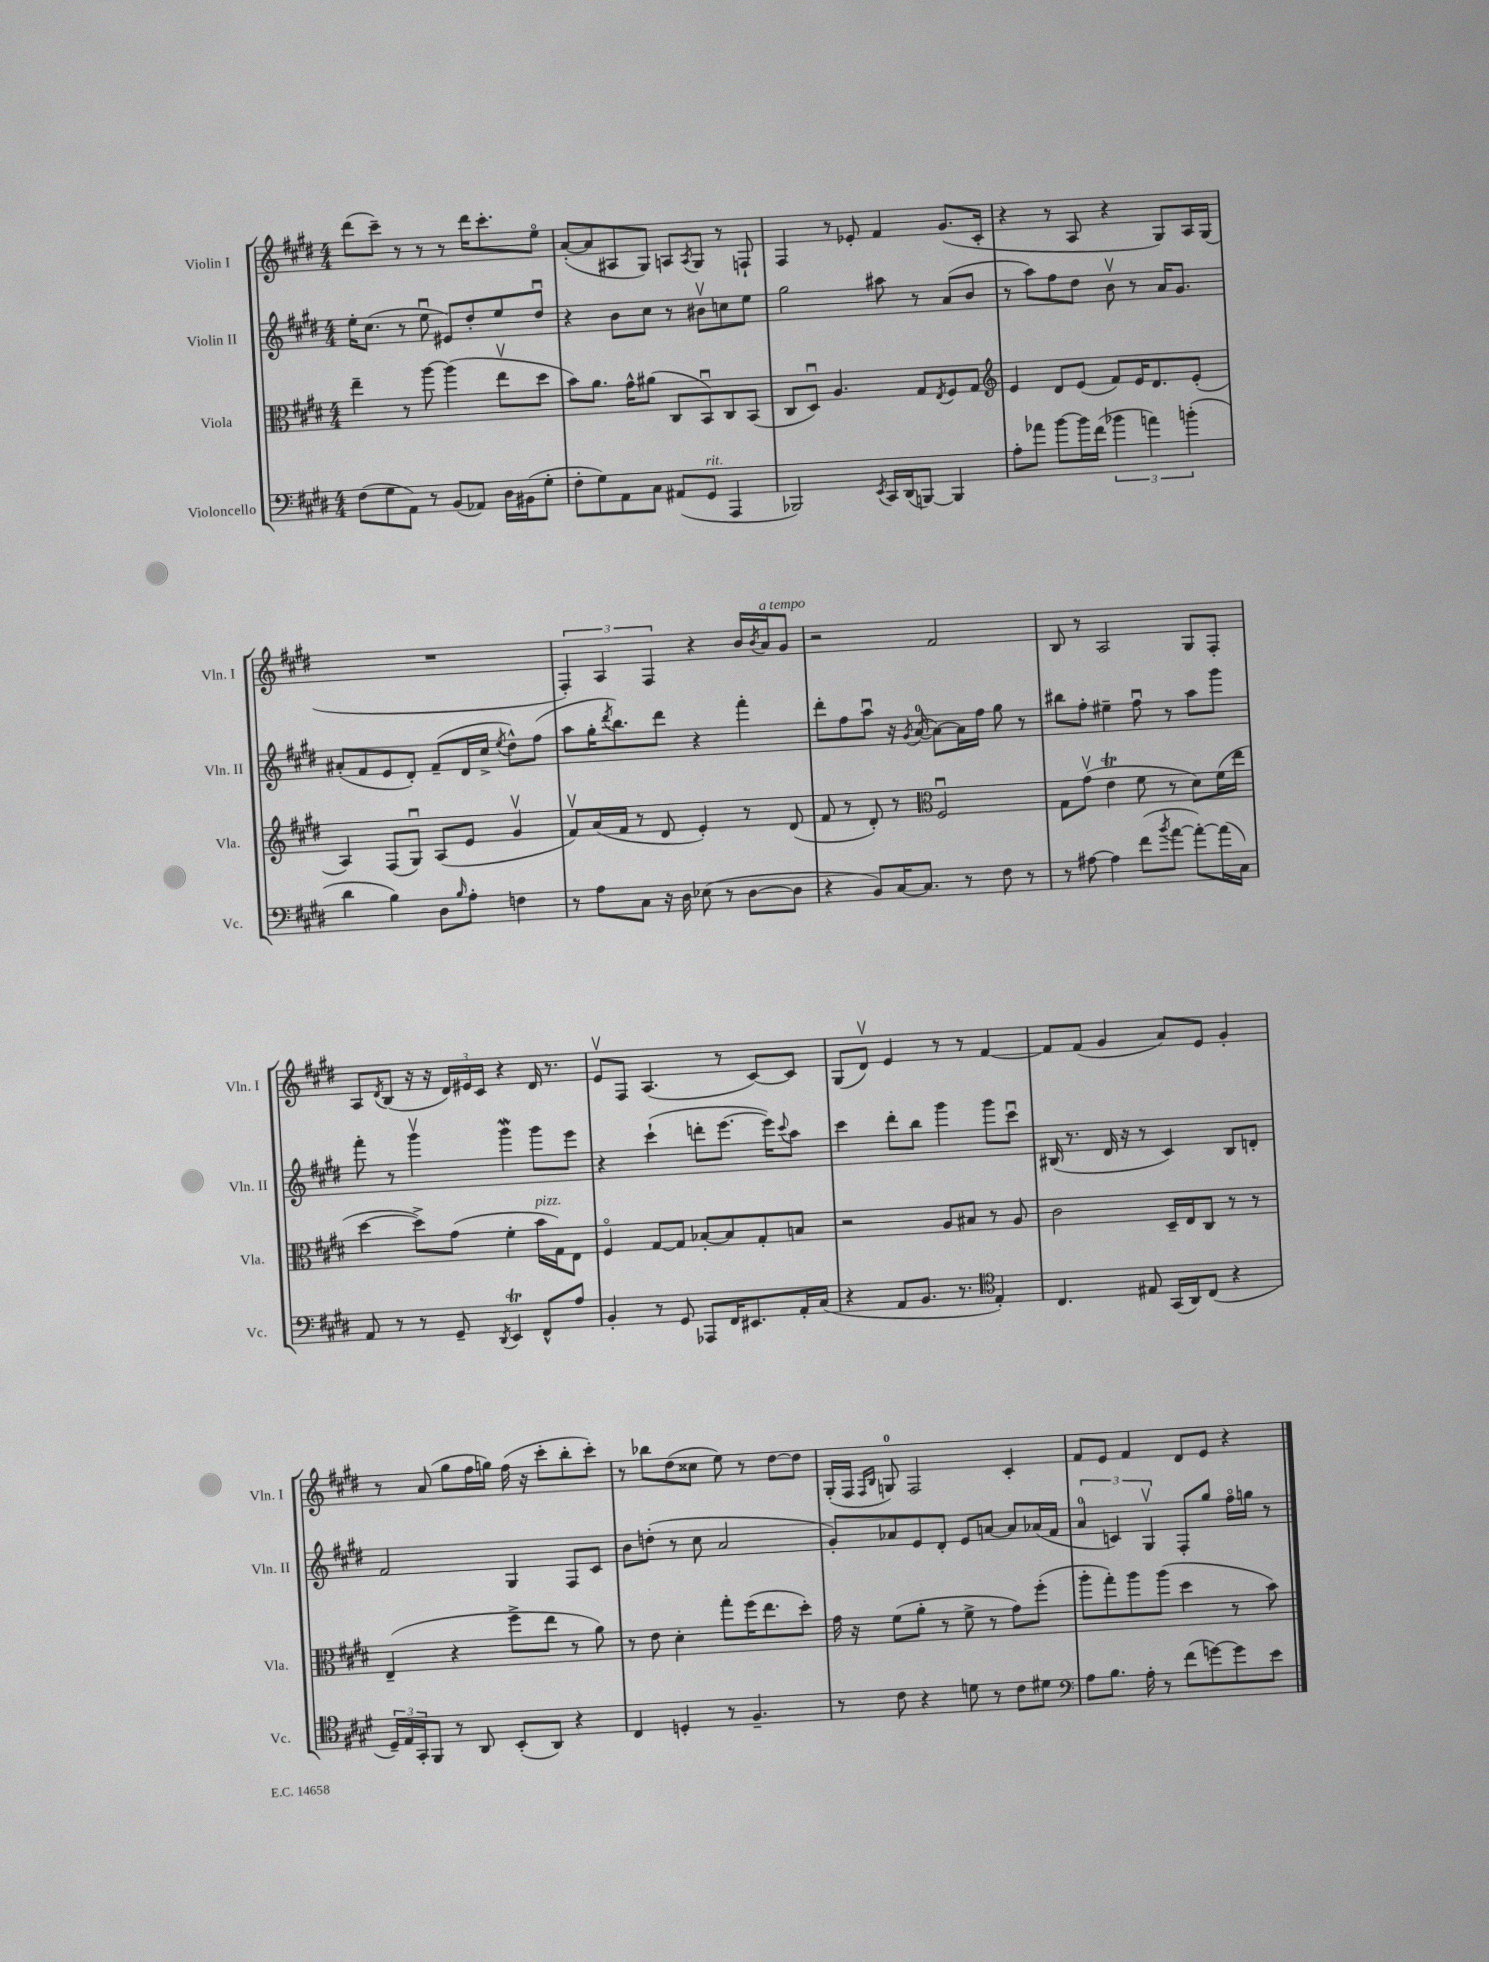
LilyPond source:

<<
\new StaffGroup <<
\new Staff = "s0" \with { instrumentName = "Violin I" shortInstrumentName = "Vln. I" } {
    \clef treble \key e \major \numericTimeSignature \time 4/4
    dis'''8( cis'''8--) r8 r8 r8 dis'''16 cis'''8.-. e''8\flageolet |
    a'8~-.( a'8 ais8 gis8) a8 \acciaccatura { a8 } gis8 r8 f8-! |
    fis4 r8 ees'8-. fis'4 gis'8.( cis'16-. |
    r4 r8 a8 r4 gis8) a16 gis16( |
    R1 |
    \tuplet 3/2 { fis4-.) a4 fis4 } r4 b'16 \acciaccatura { b'8 } a'16^\markup { \italic "a tempo" } gis'8 |
    r2 fis'2 |
    b8 r8 a2 gis8 fis8-. |
    a8 \acciaccatura { dis'8 } b8( r16 r16 \tuplet 3/2 { dis'16) eis'16 cis'16 } r4 dis'16 r8. |
    e'8\upbow fis8 a4.( r8 cis'8~) cis'8 |
    gis8( dis'8\upbow) e'4 r8 r8 fis'4~ |
    fis'8 fis'8( gis'4 a'8) e'8 gis'4-. |
    r8 a'8( gis''8 fis''16 g''16) fis''16( r16 cis'''8-. b''8-. cis'''8-.) |
    r8 bes''8 dis''8( cisis''8 e''8) r8 dis''8~ dis''8 |
    gis16-.( fis16 \grace { fis16 b16 } g8-0) fis2 cis'4-. |
    fis'8 e'8 fis'4 dis'8 e'8 r4 \bar "|." |
}
\new Staff = "s1" \with { instrumentName = "Violin II" shortInstrumentName = "Vln. II" } {
    \clef treble \key e \major \numericTimeSignature \time 4/4
    e''16-. cis''8.( r8 e''8\downbow eis'8) dis''8-. e''8 dis''8\downbow |
    r4 b'8 cis''8 r8 bis'8\upbow c''8 e''8 |
    gis''2 ais''8 r8 a'8( b'8 |
    r8 a''8) fis''8 dis''8 b'8\upbow r8 a'16 gis'8. |
    ais'8-.( fis'8 e'8 dis'8-.) fis'8--( dis'16 cis''16-> \acciaccatura { e''8 } dis''8-^) fis''8( |
    a''8 gis''16-. \acciaccatura { dis'''8 } b''8.) dis'''8 r4 fis'''4-. |
    dis'''8-. fis''8 a''8\downbow r16 \acciaccatura { gis'8 } a'16-0~( a'8~) a'16 fis''16 gis''8 r8 |
    bis''8 fis''8-. eis''4-- fis''8\downbow r8 a''8 gis'''8 |
    fis'''8-. r8 gis'''4\upbow gis'''4\mordent gis'''8 e'''8 |
    r4 cis'''4-!( d'''8-. e'''8.~ e'''16) \appoggiatura { cis'''8 } a''8 |
    cis'''4 dis'''8-. b''8 gis'''4 gis'''8 cis'''8\downbow |
    bis16( r8. dis'16 r16 r8 cis'4) bis8 d'8-. |
    fis'2 gis4 fis8 cis'8 |
    b'8 d''8-.( r8 cis''8 a'2 |
    gis'8-.) aes'8 e'8 dis'8-. e'8 a'8~ a'8 aes'16( fis'16 |
    \tuplet 3/2 { a'4-0 c'4) gis4\upbow } fis8-. gis''8 fis''16\flageolet g''16 r8 \bar "|." |
}
\new Staff = "s2" \with { instrumentName = "Viola" shortInstrumentName = "Vla." } {
    \clef alto \key e \major \numericTimeSignature \time 4/4
    e''4-- r8 a''8~ a''4( e''8\upbow dis''8 |
    b'8) a'8. gis'16-^ ais'8( cis8 b,8\downbow) cis8 b,8( |
    cis8 dis8\downbow) a4. gis8 \acciaccatura { e8 } fis8 gis8 |
    \clef treble e'4 dis'8 e'8( fis'8) e'16 dis'8. e'8-.( |
    a4) fis8( gis8\downbow) a8( e'8 gis'4\upbow |
    fis'8\upbow) a'16( fis'16 r8 dis'8 e'4-.) r8 dis'8( |
    fis'8 r8 dis'8-.) r8 \clef alto fis2\downbow |
    gis8 gis'8\upbow( e'4\trill fis'8 r8 dis'8) fis'16( e''16 |
    dis''4~ dis''8->) gis'8( fis'4-. b'16^\markup { \italic "pizz." } gis16) e8 |
    fis4\flageolet gis8~ gis8 bes8~-. bes8 gis8-. b8 |
    r2 a8 bis8 r8 a8 |
    cis'2 dis16-- e16 cis8 r8 r8 |
    e4--( r4 fis''8-> e''8 r8 a'8) |
    r8 e'8 dis'4-. gis''8-. fis''16( e''8. dis''8-.) |
    gis'16 r16 fis'8( a'8-. r8 fis'8-> r8 gis'8) fis''8-.( |
    a''8-. gis''8-.) a''8 a''8( dis''4 r8 b'8) \bar "|." |
}
\new Staff = "s3" \with { instrumentName = "Violoncello" shortInstrumentName = "Vc." } {
    \clef bass \key e \major \numericTimeSignature \time 4/4
    fis8( gis8 a,8) r8 b,8( aes,8) dis16 bis,16( gis8-. |
    fis8-. gis8) a,8 cis8 ais,8( gis,8^\markup { \italic "rit." } a,,4 |
    bes,,2) \acciaccatura { e,8 } cis,16 dis,16( b,,8~) b,,4 |
    a8-. aes'8 b'8~ b'16 fis'16( \tuplet 3/2 { bes'4 a'4) b'4-.( } |
    dis'4 b4) dis8 \grace { b16 } a8-. f4 |
    r8 a8 cis8 r16 dis16 ees8( r8 dis8~ dis8 |
    r4 b,8) cis16~ cis8. r8 fis8 r8 |
    r8 ais8~ ais4 fis'8( \acciaccatura { b'8 } a'8~ a'8~-.) a'16( cis16) |
    a,8 r8 r8 gis,8-- \acciaccatura { dis,8 } e,4\trill fis,8-^ a8 |
    b,4-. r8 gis,8 aes,,8 fis,16 eis,8. a,16-. cis16( |
    r4 a,8 b,8. r8. \clef tenor e4-.) |
    cis4. eis8 gis,16( a,16) cis8( r4 |
    \tuplet 3/2 { dis16--) e16 gis,16-. } fis,8 r8 a,8 b,8-.( a,8) r4 |
    cis4 d4-. r8 fis4.-- |
    r8 cis'8 r4 d'8 r8 cis'8 dis'8 |
    \clef bass a8 b8. a16-. r8 fis'8( g'8~) g'8 e'8 \bar "|." |
}
>>
>>
\layout { \context { \Score \remove "Bar_number_engraver" } }
